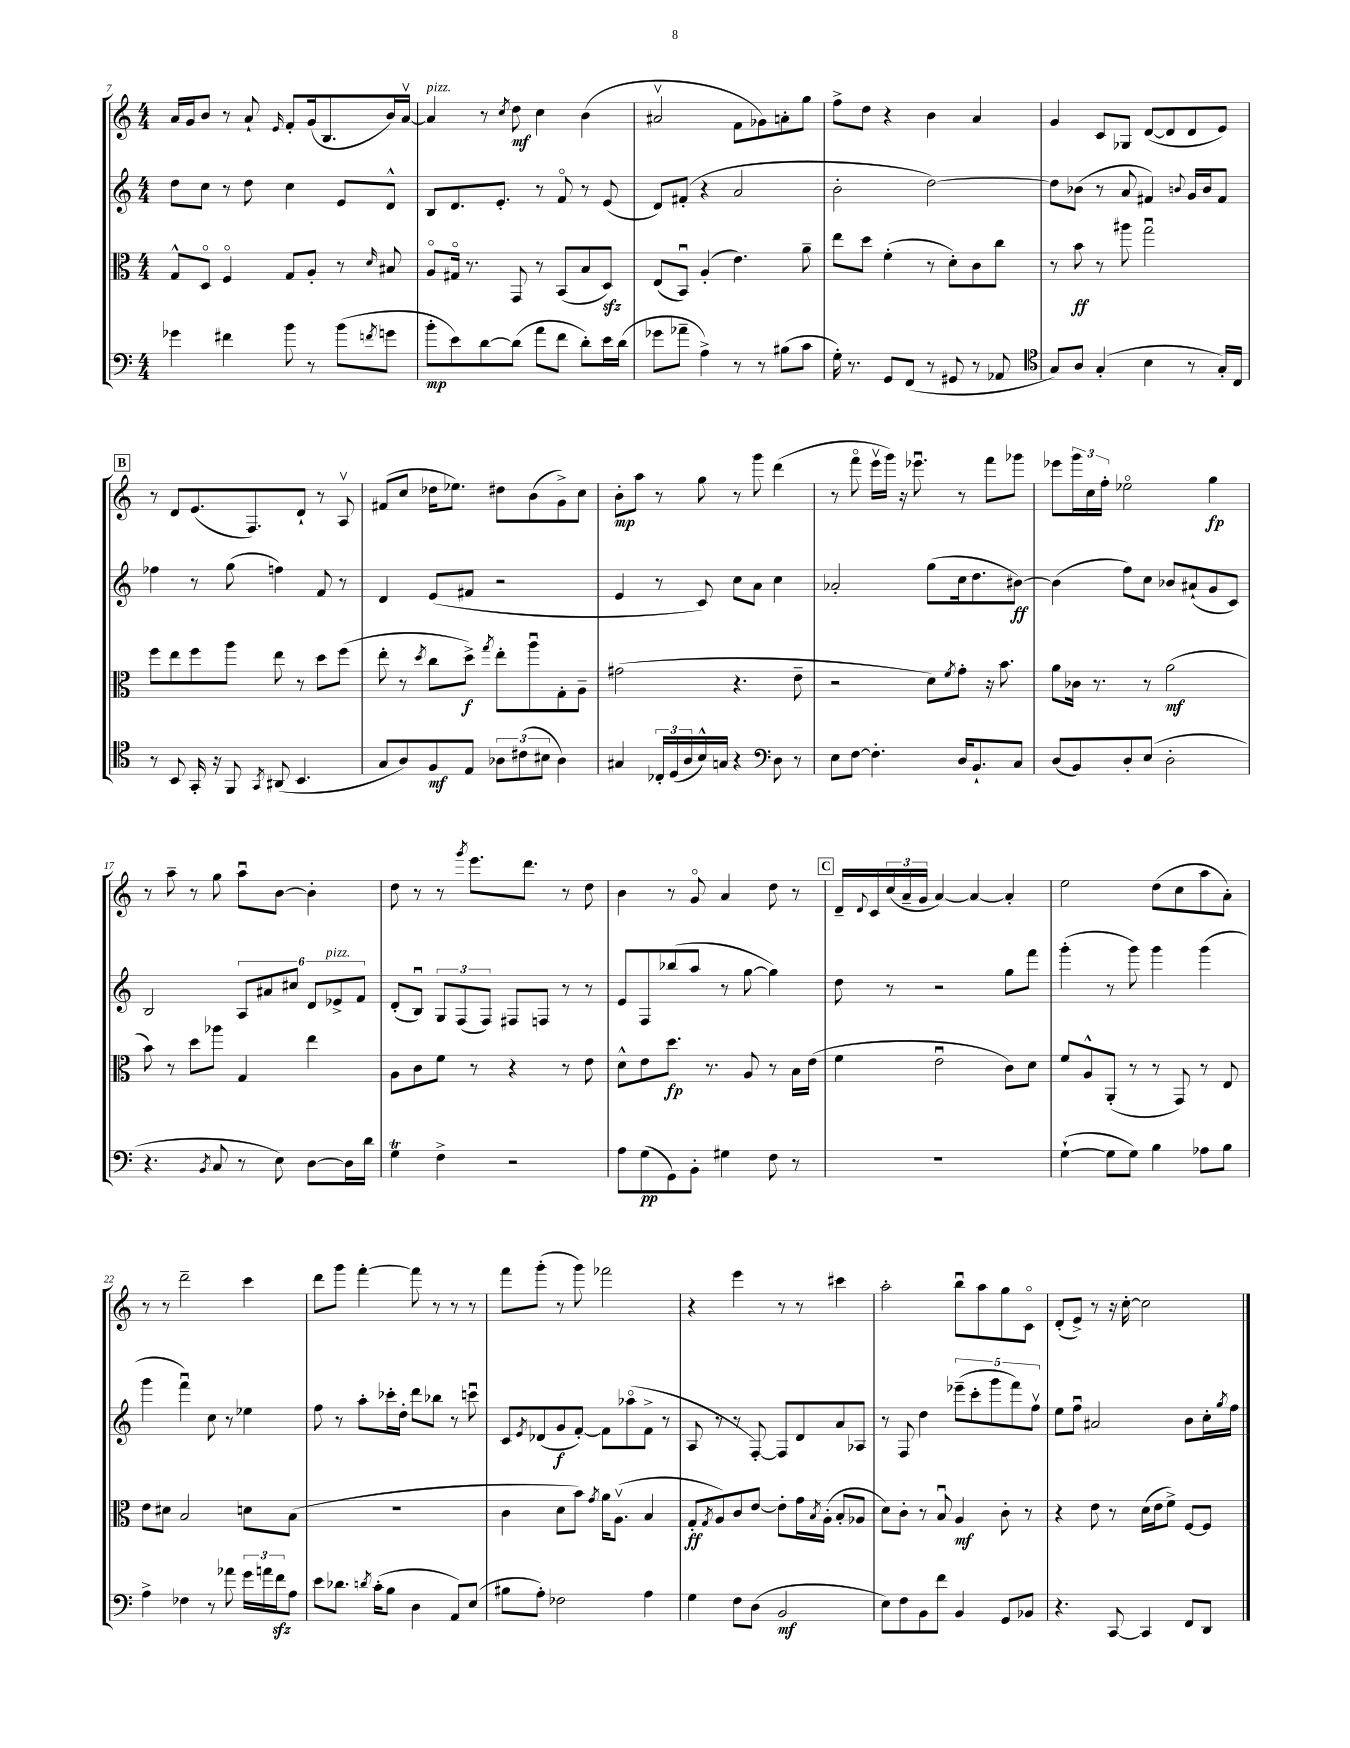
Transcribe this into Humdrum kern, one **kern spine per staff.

**kern	**kern	**kern	**kern
*staff4	*staff3	*staff2	*staff1
*clefF4	*clefC3	*clefG2	*clefG2
*k[]	*k[]	*k[]	*k[]
*M4/4	*M4/4	*M4/4	*M4/4
4g-	8G^^	8dd	16a
.	.	.	16g
.	8Do	8cc	8b
4f#	4Fo	8r	8r
.	.	8dd	8a`
.	.	.	16qqe
8b	8G	4cc	8f'
8r	8A'	.	(16g
.	.	.	8.B
(8b	8r	8e	.
8qf	16qqd	.	.
8g	8B#	8d^^	16b)
.	.	.	[16av
=	=	=	=
8b'	8Ao	8B	4a]
8e)	16G#o	8.d	.
.	8.r	.	.
[8d	.	.	8r
.	.	8.e'	.
.	.	.	8qcc
(8d]	8GG	.	8dd
8a	8r	8r	4cc
8f	(8BB	8fo	.
8d')	8B	8r	(4b
16e	8D)	(8e	.
(16d	.	.	.
=	=	=	=
8g-	(8E	8d)	2a#v
8a-~	8BBu)	(8f#'	.
4A^)	(4A'	4r	.
8r	4.e)	2a	8f
8r	.	.	8g-)
(8B#	.	.	8a'
8c	8a~	.	8gg
=	=	=	=
16G')	8ee	2b'	8ff^
8.r	.	.	.
.	8dd	.	8dd
8GG	(4f'	.	4r
(8FF	.	.	.
8r	8r	[2dd)	4b
8GG#	8d')	.	.
8r	8c	.	4a
8AA-	8cc	.	.
=	=	=	=
*clefC4	*	*	*
8G)	8r	8dd]	4g
8A	8b	(8b-	.
(4G'	8r	8r	8c
.	8aa#	8a	8G-
4B	2ggu	4f#)	([8d
.	.	.	8d]
.	.	8qqb	.
8r	.	16g	8d
.	.	16b	.
16G')	.	8f#	8e)
16C	.	.	.
=	=	=	=
8r	8ff	4ff-	8r
8BB	8ee	.	8d
16GG'	8ff	8r	(8.e
16r	.	.	.
8FF	8aa	(8gg	.
.	.	.	8.F)
8qGG	.	.	.
(8AA#	8ee	4ff)	.
4.BB	8r	.	8d`
.	8dd	8f	8r
.	(8ff	8r	8Av
=	=	=	=
8G	8ee'	4d	(8f#
8A)	8r	.	8cc
.	8qdd	.	.
8F	8cc	(8e	16dd-
.	.	.	8.ee-)
8E	8dd^)	8f#	.
.	8qgg	.	.
12A-	8ee'	2r	8dd#
(12c#	.	.	.
.	8aau	.	(8b
12B#	.	.	.
4A-)	8G'	.	8g^)
.	8A~	.	8cc
=	=	=	=
4G#	(2g#	4e	8b'
.	.	.	8aa
24C-'	.	8r	8r
(24D	.	.	.
24A	.	.	.
16B^^)	.	8c)	8gg
16G	.	.	.
4r	4.r	8cc	8r
.	.	8a	8ggg
*clefF4	*	*	*
8D	.	4cc	(4ddd
8r	8e~	.	.
=	=	=	=
8E	2r	2a-'	8r
[8F	.	.	8fffo
4.F']	.	.	16eeev
.	.	.	16ggg)
.	.	.	16r
.	.	.	8.eee-u
.	8d)	(8gg	.
.	8qf	.	.
16D	8g'	16cc	8r
8.BB`	.	8.dd	.
.	16r	.	8fff
.	8.b	.	.
8C	.	[8b#)	8ggg-
=	=	=	=
(8D	8a	(4b#]	8eee-
8BB)	16c-	.	24ggg
.	.	.	24cc
.	8.r	.	.
.	.	.	24ff'
8D'	.	8ff)	2ee-o
(8E	8r	8cc	.
2D'	(2a	8b-	.
.	.	(8a#`	.
.	.	8g	4gg
.	.	8c)	.
=	=	=	=
4.r	8b)	2B	8r
.	8r	.	8aa~
.	8dd	.	8r
8qBB	.	.	.
8C	8aa-	.	8gg
8r	4G	12A	8aau
.	.	12a#	.
8E)	.	.	[8b
.	.	12cc#	.
[8D	4ee	12d	4b']
.	.	12e-^	.
16D]	.	.	.
.	.	12f	.
16d	.	.	.
=	=	=	=
4G	8A	(8d'	8dd
.	8c	8Bu)	8r
4F^	8f	12G	8r
.	.	(12F	.
.	.	.	8qggg
.	8r	.	8.eee
.	.	12F)	.
2r	4r	8F#	.
.	.	.	8.ddd
.	.	8F	.
.	8r	8r	8r
.	8e	8r	8dd
=	=	=	=
8A	8d^^	8e	4b
(8G	8e	8F	.
8GG)	8.dd	(8bb-	8r
8BB'	.	8aa	8go
.	8.r	.	.
4G#	.	8r	4a
.	8A	[8gg	.
8F	8r	4gg])	8dd
8r	16B	.	8r
.	(16e	.	.
=	=	=	=
1r	4f	8dd	16d~
.	.	.	8qqd
.	.	.	16c
.	.	8r	(24cc
.	.	.	24a~
.	.	.	24g
.	2eu	2r	[4a)
.	.	.	4a_
.	8c)	8gg	4a']
.	8d	8fff	.
=	=	=	=
([4G`	8f	(4ggg'	2ee
.	8A^^	.	.
8G]	(8AA'	8r	.
8G)	8r	8ggg)	.
4B	8r	4ggg	(8dd
.	8GG)	.	8cc
8A-	8r	(4ggg	8aa
8B	8E	.	8a')
=	=	=	=
4A^	8e	4ggg	8r
.	8d#	.	8r
4F-	2B	4fffu)	2ddd~
8r	.	8cc	.
8a-	.	8r	.
24g	8d	4ee-	4ccc
24a	.	.	.
24f	.	.	.
8A	(8B	.	.
=	=	=	=
8e	1r	8ff	8ddd
8.d-	.	8r	8ggg
.	.	8aa'	[4fff'
8qd	.	.	.
(16c'	.	.	.
8B	.	16ccc-'	.
.	.	16dd'	.
4D	.	8ddd	8fff]
.	.	8bb-	8r
8AA)	.	8r	8r
(8E	.	8cccu	8r
=	=	=	=
8B#	4c	8c	8fff
.	.	8qe	.
8A')	.	(8d-	(8ggg'
2F-	8d	8g	8r
.	8b)	[8f')	8ggg)
.	8qg	.	.
.	16a	8f]	2fff-
.	(8.Av	.	.
.	.	(8aa-o	.
4A	4B	8f^	.
.	.	8r	.
=	=	=	=
4G	8G'	8A	4r
.	8qG	.	.
.	8A)	8r	.
8F	8c	8r	4eee
(8D	[8e	[8F')	.
2BB	8e']	8F]	8r
.	16g	8d	8r
.	8qB	.	.
.	(16A'	.	.
.	8B'	8a	4ccc#
.	8A-	8A-	.
=	=	=	=
8E)	8d)	8r	2aa'
8F	8c'	8F	.
8BB	8r	4dd	.
8f	8Bu	.	.
4BB	4A	(10eee-~	8bbu
.	.	10ccc'	.
.	.	.	8aa
.	.	10ggg	.
8GG	8c'	.	8gg
.	.	10fff)	.
8BB-	8r	.	8co
.	.	10ffv	.
=	=	=	=
4.r	4r	8ee	(8d'
.	.	8ffu	8e^)
.	8e	2a#	8r
[8CC	8r	.	16r
.	.	.	[16cc'
4CC]	(16d	.	2cc]
.	16e	.	.
.	8f^)	.	.
8FF	[8F	8b	.
8DD	8F]	16cc'	.
.	.	8qgg	.
.	.	16ff	.
==	==	==	==
*-	*-	*-	*-
